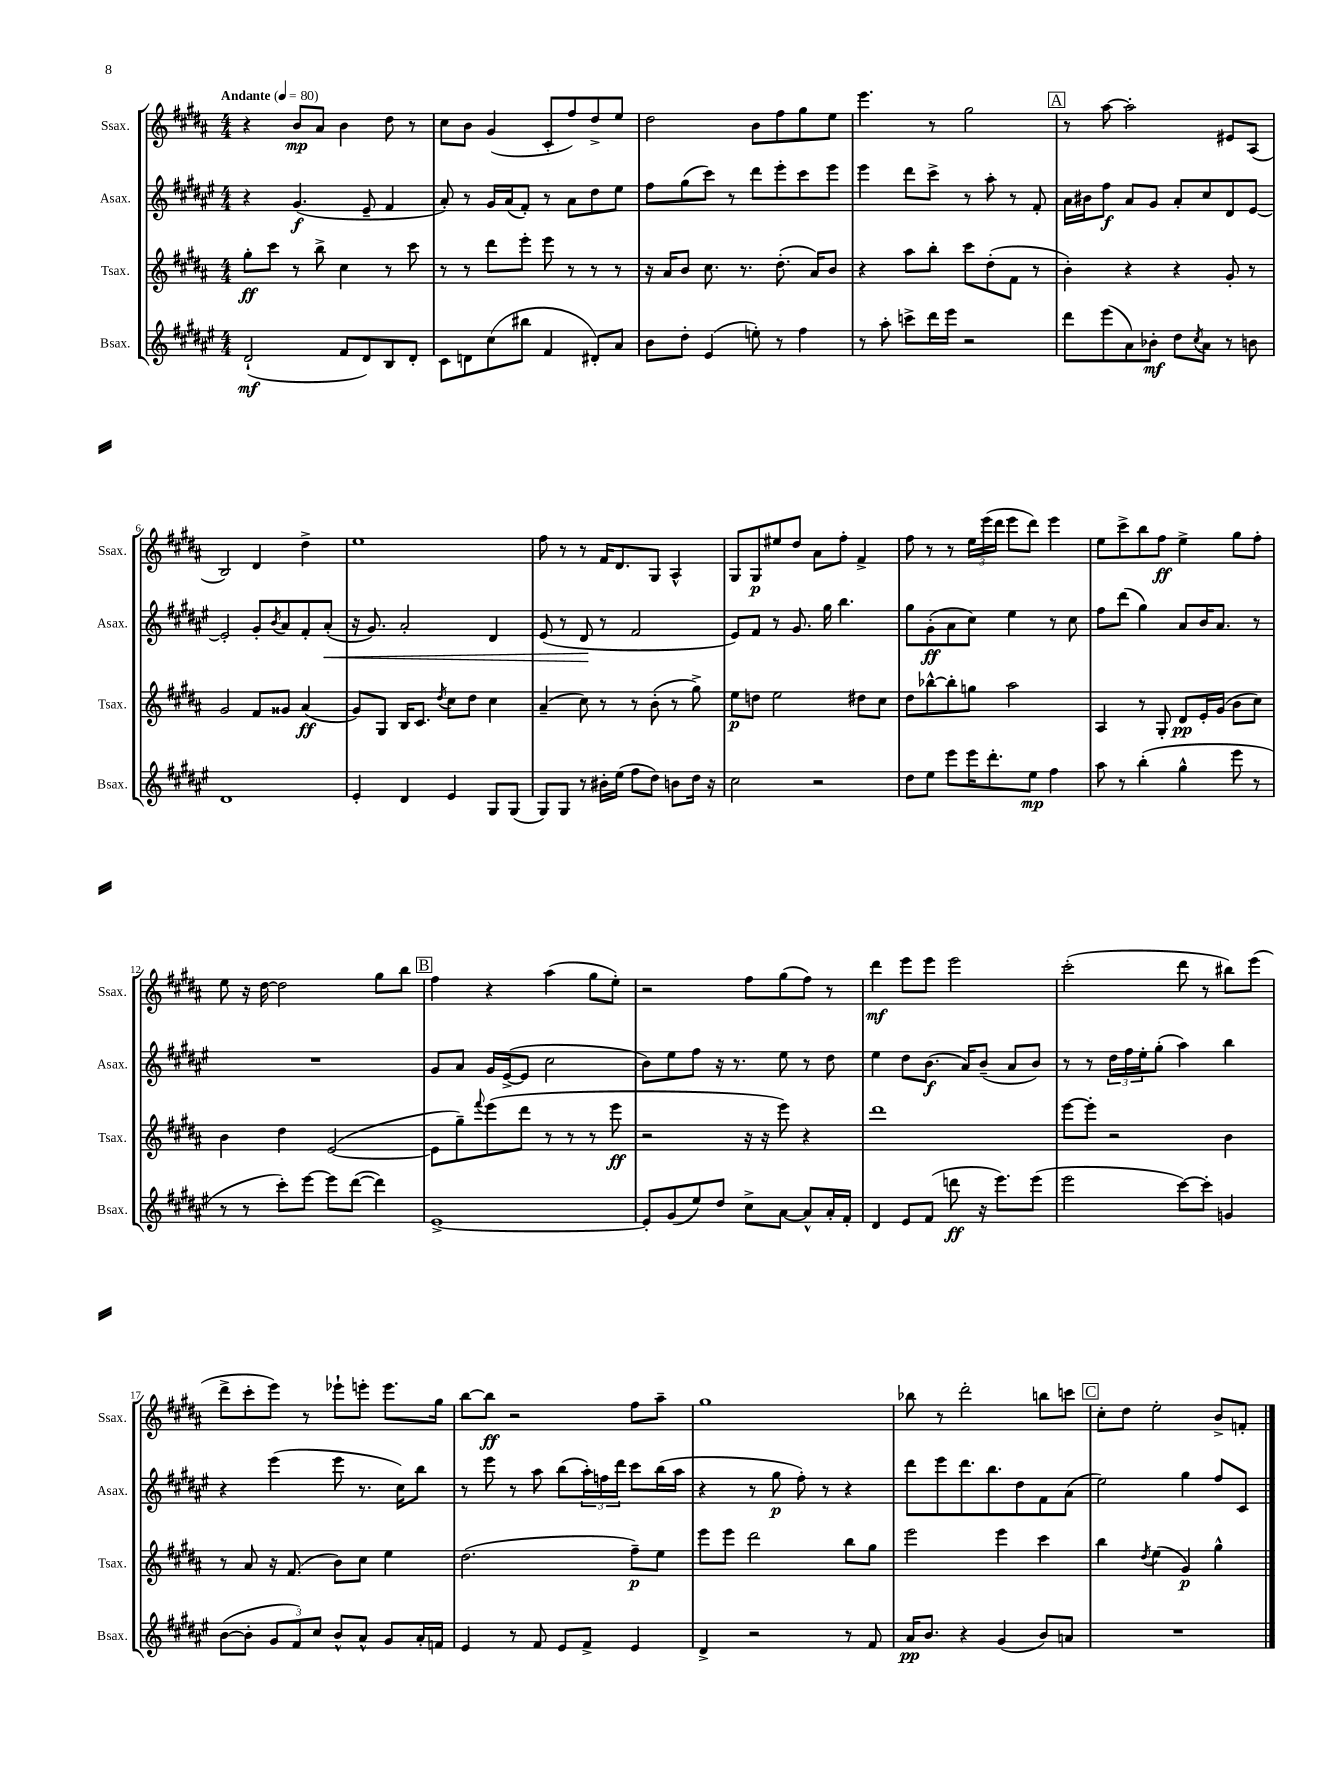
<<
\new StaffGroup <<
\new Staff = "s0" \with { instrumentName = "Ssax." shortInstrumentName = "Ssax." } {
    \clef treble \key b \major \numericTimeSignature \time 4/4 \tempo "Andante" 4 = 80
    r4 b'8\mp ais'8 b'4 dis''8 r8 |
    cis''8 b'8 gis'4( cis'8-. fis''8) dis''8-> e''8 |
    dis''2 b'8 fis''8 gis''8 e''8 |
    e'''4. r8 gis''2 |
    \mark \markup { \box "A" } r8 ais''8~ ais''2-. eis'8 ais8( |
    b2) dis'4 dis''4-> |
    e''1 |
    fis''8 r8 r8 fis'16 dis'8. gis8 ais4-^ |
    gis8 gis8\p eis''8 dis''8 ais'8 fis''8-. fis'4-> |
    fis''8 r8 r8 \tuplet 3/2 { e''16 e'''16( dis'''16 } e'''8 dis'''8) e'''4 |
    e''8 cis'''8-> b''8 fis''8\ff e''4-> gis''8 fis''8-. |
    e''8 r16 dis''16~ dis''2 gis''8 b''8 |
    \mark \markup { \box "B" } fis''4 r4 ais''4( gis''8 e''8-.) |
    r2 fis''8 gis''8( fis''8) r8 |
    dis'''4\mf e'''8 e'''8 e'''2 |
    cis'''2-.( dis'''8 r8 bis''8) e'''8( |
    dis'''8-> cis'''8-. e'''8) r8 ees'''8-! e'''8-. e'''8. gis''16 |
    b''8~ b''8\ff r2 fis''8 ais''8-- |
    gis''1 |
    bes''8 r8 dis'''2-. b''8 c'''8 |
    \mark \markup { \box "C" } cis''8-. dis''8 e''2-. b'8-> f'8-. \bar "|." |
}
\new Staff = "s1" \with { instrumentName = "Asax." shortInstrumentName = "Asax." } {
    \clef treble \key fis \major \numericTimeSignature \time 4/4
    r4 gis'4.\f( eis'8-- fis'4 |
    ais'8-.) r8 gis'16 ais'16( fis'8-.) r8 ais'8 dis''8 eis''8 |
    fis''8 gis''8( cis'''8) r8 dis'''8 eis'''8-. cis'''8 eis'''8 |
    eis'''4 dis'''8 cis'''8-> r8 ais''8-. r8 fis'8-. |
    \mark \markup { \box "A" } ais'16 bis'16 fis''8\f ais'8 gis'8 ais'8-. cis''8 dis'8 eis'8~ |
    eis'2-. gis'8-. \acciaccatura { b'8 } ais'8 fis'8-. ais'8-.\<( |
    r16 gis'8.) ais'2-. dis'4 |
    eis'8( r8 dis'8\! r8 fis'2 |
    eis'8) fis'8 r8 gis'8. gis''16 b''4. |
    gis''8 gis'8-.\ff( ais'8 cis''8) eis''4 r8 cis''8 |
    fis''8 dis'''8( gis''4) ais'8 b'16 ais'8. r8 |
    R1 |
    \mark \markup { \box "B" } gis'8 ais'8 gis'16 eis'16~->( eis'8 cis''2 |
    b'8) eis''8 fis''8 r16 r8. eis''8 r8 dis''8 |
    eis''4 dis''8 b'8.\f( ais'16) b'8--( ais'8 b'8) |
    r8 r8 \tuplet 3/2 { dis''16 fis''16 eis''16-. } gis''8-.( ais''4) b''4 |
    r4 eis'''4( eis'''8 r8. cis''16) b''8 |
    r8 eis'''8 r8 ais''8 b''8( \tuplet 3/2 { ais''16-.) f''16 dis'''16 } cis'''8 b''16( ais''16 |
    r4 r8 gis''8\p fis''8-.) r8 r4 |
    dis'''8 eis'''8 dis'''8. b''8. dis''8 fis'8 ais'8( |
    \mark \markup { \box "C" } eis''2) gis''4 fis''8 cis'8 \bar "|." |
}
\new Staff = "s2" \with { instrumentName = "Tsax." shortInstrumentName = "Tsax." } {
    \clef treble \key b \major \numericTimeSignature \time 4/4
    gis''8-.\ff cis'''8 r8 b''8-> cis''4 r8 cis'''8 |
    r8 r8 dis'''8 e'''8-. e'''8 r8 r8 r8 |
    r16 ais'16 b'8 cis''8. r8. dis''8.-.( ais'16) b'8 |
    r4 ais''8 b''8-. cis'''8 dis''8-.( fis'8 r8 |
    \mark \markup { \box "A" } b'4-.) r4 r4 gis'8-. r8 |
    gis'2 fis'8 gisis'8 ais'4\ff( |
    gis'8) gis8 b16 cis'8. \acciaccatura { dis''8 } cis''8 dis''8 cis''4 |
    ais'4--( cis''8) r8 r8 b'8-.( r8 gis''8->) |
    e''8\p d''8 e''2 dis''8 cis''8 |
    dis''8 bes''8~-^ bes''8-. g''8 ais''2 |
    ais4 r8 gis8-. dis'8\pp e'16-. gis'16( b'8 cis''8) |
    b'4 dis''4 e'2~( |
    \mark \markup { \box "B" } e'8 gis''8--) \appoggiatura { fis'''8 } e'''8( dis'''8 r8 r8 r8 e'''8\ff |
    r2 r16 r16 e'''8) r4 |
    dis'''1 |
    e'''8~ e'''8-. r2 b'4 |
    r8 ais'8 r16 fis'8.( b'8) cis''8 e''4 |
    dis''2.( fis''8--\p) e''8 |
    e'''8 e'''8 dis'''2 b''8 gis''8 |
    e'''2 e'''4 cis'''4 |
    \mark \markup { \box "C" } b''4 \acciaccatura { dis''8 } e''4( gis'4\p) gis''4-^ \bar "|." |
}
\new Staff = "s3" \with { instrumentName = "Bsax." shortInstrumentName = "Bsax." } {
    \clef treble \key fis \major \numericTimeSignature \time 4/4
    dis'2-!\mf( fis'8 dis'8) b8 dis'8-. |
    cis'8 d'8 cis''8( bis''8 fis'4 dis'8-.) ais'8 |
    b'8 dis''8-. eis'4( e''8-.) r8 fis''4 |
    r8 ais''8-. c'''8-> dis'''16 eis'''16 r2 |
    \mark \markup { \box "A" } dis'''8 eis'''8( ais'8) bes'8-.\mf dis''8 \acciaccatura { cis''8 } ais'8 r8 b'8 |
    dis'1 |
    eis'4-. dis'4 eis'4 gis8 gis8( |
    gis8) gis8 r8 bis'16-. eis''16( fis''8 dis''8) b'8 dis''16 r16 |
    cis''2 r2 |
    dis''8 eis''8 eis'''8 eis'''16 dis'''8.-. eis''8\mp fis''4 |
    ais''8 r8 b''4-.( gis''4-^ eis'''8 r8 |
    r8 r8 cis'''8-.) eis'''8~ eis'''8 dis'''8~( dis'''4) |
    \mark \markup { \box "B" } eis'1~-> |
    eis'8-. gis'8( eis''8) dis''8 cis''8-> ais'8~ ais'8-^ ais'16-. fis'16-. |
    dis'4 eis'8 fis'8( d'''8\ff r16 eis'''8.) eis'''8( |
    eis'''2 cis'''8~) cis'''8-. g'4 |
    b'8~( b'8-. \tuplet 3/2 { gis'8 fis'8) cis''8 } b'8-^ ais'8-^ gis'8 ais'16-. f'16 |
    eis'4 r8 fis'8 eis'8 fis'8-> eis'4 |
    dis'4-> r2 r8 fis'8 |
    ais'16\pp b'8. r4 gis'4( b'8) a'8 |
    \mark \markup { \box "C" } R1 \bar "|." |
}
>>
>>
